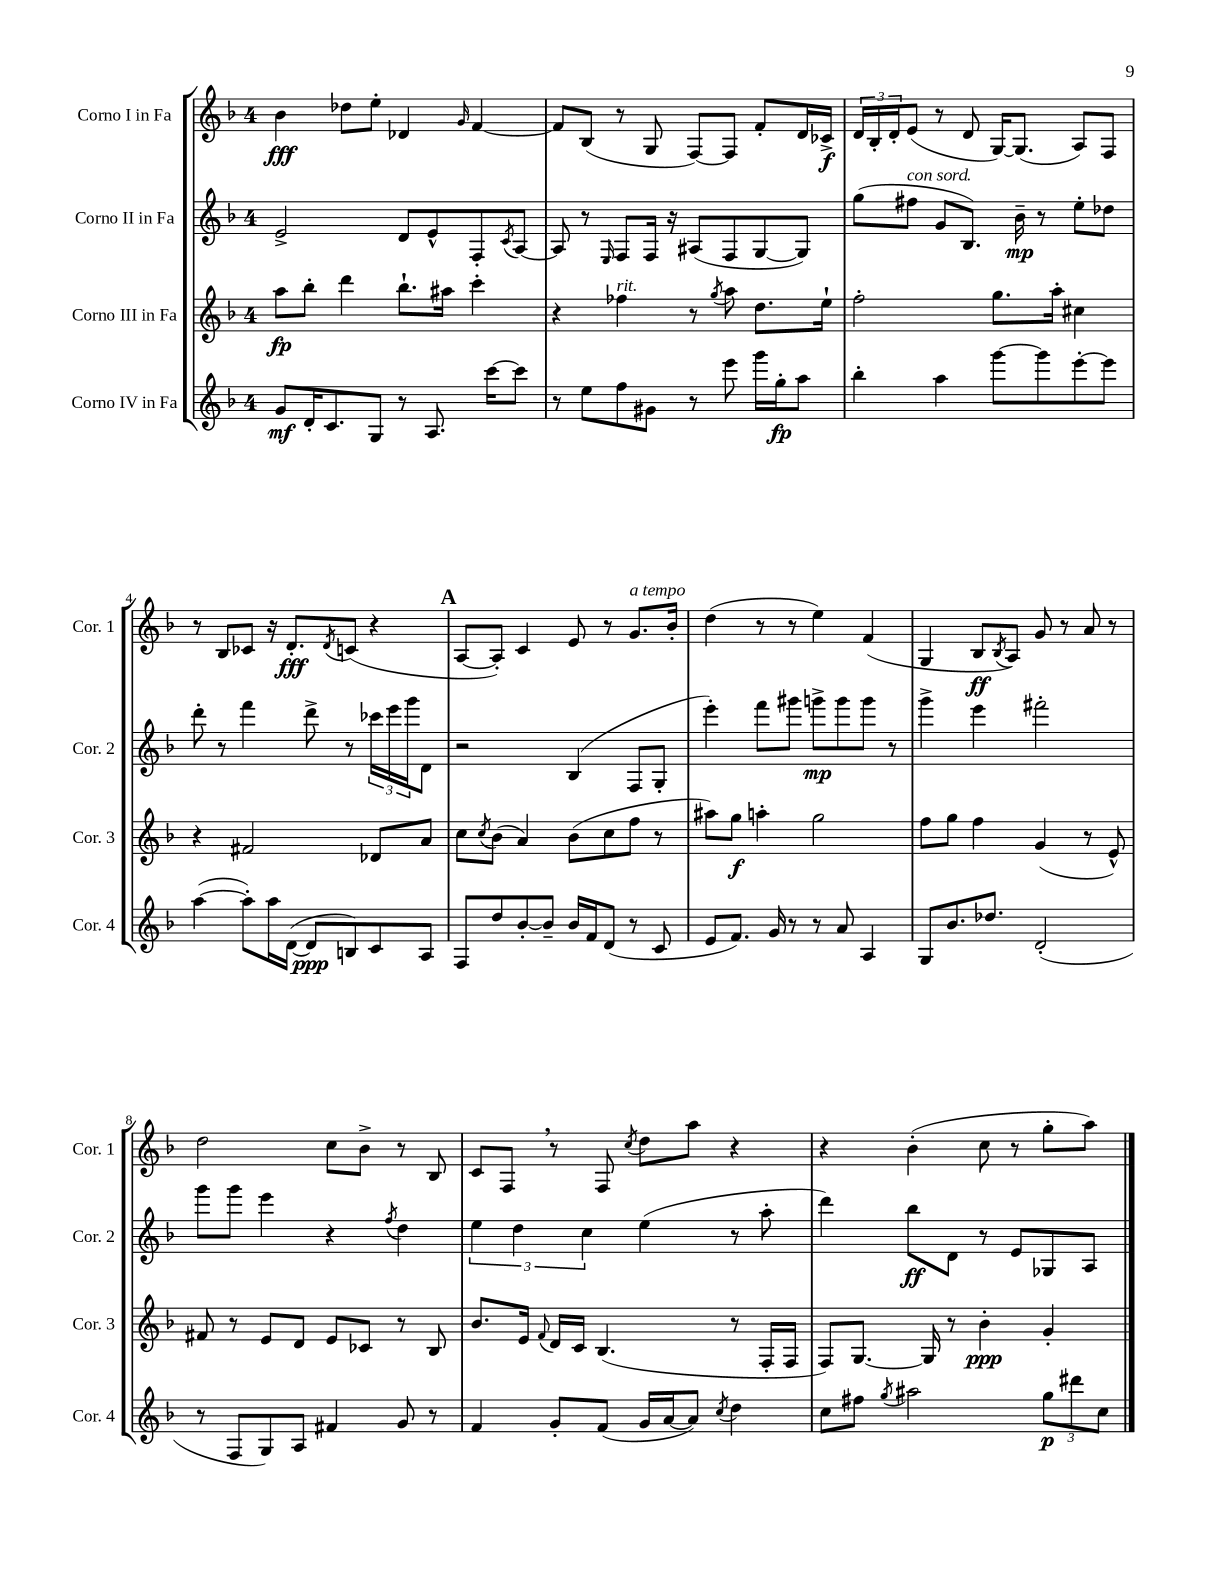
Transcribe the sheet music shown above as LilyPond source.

<<
\new StaffGroup <<
\new Staff = "s0" \with { instrumentName = "Corno I in Fa" shortInstrumentName = "Cor. 1" } {
    \clef treble \key f \major \once \override Staff.TimeSignature.style = #'single-digit \time 4/4
    bes'4\fff des''8 e''8-. des'4 \grace { g'16 } f'4~ |
    f'8 bes8( r8 g8 f8~) f8 f'8-. d'16 ces'16->\f |
    \tuplet 3/2 { d'16 bes16-. d'16-. } e'8( r8 d'8 g16~) g8.( a8) f8 |
    r8 bes8 ces'8 r16 d'8.-.\fff \acciaccatura { d'8 } c'8( r4 |
    \mark \markup { \bold "A" } a8~ a8-.) c'4 e'8 r8 g'8.^\markup { \italic "a tempo" } bes'16-. |
    d''4( r8 r8 e''4) f'4( |
    g4 bes8\ff \acciaccatura { bes8 } a8) g'8 r8 a'8 r8 |
    d''2 c''8 bes'8-> r8 bes8 |
    c'8 f8 \breathe r8 f8 \acciaccatura { c''8 } d''8 a''8 r4 |
    r4 bes'4-.( c''8 r8 g''8-. a''8) \bar "|." |
}
\new Staff = "s1" \with { instrumentName = "Corno II in Fa" shortInstrumentName = "Cor. 2" } {
    \clef treble \key f \major \once \override Staff.TimeSignature.style = #'single-digit \time 4/4
    e'2-> d'8 e'8-^ f8-. \acciaccatura { c'8 } a8~ |
    a8 r8 \grace { e16 } f8 f16 r16 ais8( f8 g8~ g8) |
    g''8( fis''8^\markup { \italic "con sord." } g'8 bes8.) bes'16--\mp r8 e''8-. des''8 |
    d'''8-. r8 f'''4 d'''8-> r8 \tuplet 3/2 { ces'''16 e'''16 g'''16 } d'8 |
    \mark \markup { \bold "A" } r2 bes4( f8 g8-. |
    e'''4-.) f'''8 gis'''8 g'''8->\mp g'''8 g'''8 r8 |
    g'''4-> e'''4 fis'''2-. |
    g'''8 g'''8 e'''4 r4 \acciaccatura { f''8 } d''4 |
    \tuplet 3/2 { e''4 d''4 c''4 } e''4( r8 a''8-. |
    d'''4) bes''8\ff d'8 r8 e'8 ges8 a8 \bar "|." |
}
\new Staff = "s2" \with { instrumentName = "Corno III in Fa" shortInstrumentName = "Cor. 3" } {
    \clef treble \key f \major \once \override Staff.TimeSignature.style = #'single-digit \time 4/4
    a''8\fp bes''8-. d'''4 bes''8.-! ais''16 c'''4-. |
    r4 fes''4^\markup { \italic "rit." } r8 \acciaccatura { g''8 } a''8 d''8. e''16-! |
    f''2-. g''8. a''16-. cis''4 |
    r4 fis'2 des'8 a'8 |
    \mark \markup { \bold "A" } c''8 \acciaccatura { c''8 } bes'8( a'4) bes'8( c''8 f''8 r8 |
    ais''8) g''8\f a''4-. g''2 |
    f''8 g''8 f''4 g'4( r8 e'8-^) |
    fis'8 r8 e'8 d'8 e'8 ces'8 r8 bes8 |
    bes'8. e'16 \appoggiatura { f'8 } d'16 c'16 bes4.( r8 f16-. f16 |
    f8) g8.~ g16 r8 bes'4-.\ppp g'4-. \bar "|." |
}
\new Staff = "s3" \with { instrumentName = "Corno IV in Fa" shortInstrumentName = "Cor. 4" } {
    \clef treble \key f \major \once \override Staff.TimeSignature.style = #'single-digit \time 4/4
    g'8\mf d'16-. c'8. g8 r8 a8. c'''16~ c'''8 |
    r8 e''8 f''8 gis'8 r8 e'''8 g'''16 g''16-.\fp a''8 |
    bes''4-. a''4 g'''8~ g'''8 e'''8~-. e'''8 |
    a''4~( a''8-.) a''16 d'16~( d'8\ppp b8) c'8 a8 |
    \mark \markup { \bold "A" } f8 d''8 bes'8~-. bes'8-- bes'16 f'16 d'8( r8 c'8 |
    e'8 f'8.) g'16 r8 r8 a'8 a4 |
    g8 bes'8. des''8. d'2-.( |
    r8 f8 g8) a8 fis'4 g'8 r8 |
    f'4 g'8-. f'8( g'16 a'16~ a'8) \acciaccatura { c''8 } d''4 |
    c''8 fis''8 \acciaccatura { g''8 } ais''2 \tuplet 3/2 { g''8\p dis'''8 c''8 } \bar "|." |
}
>>
>>
